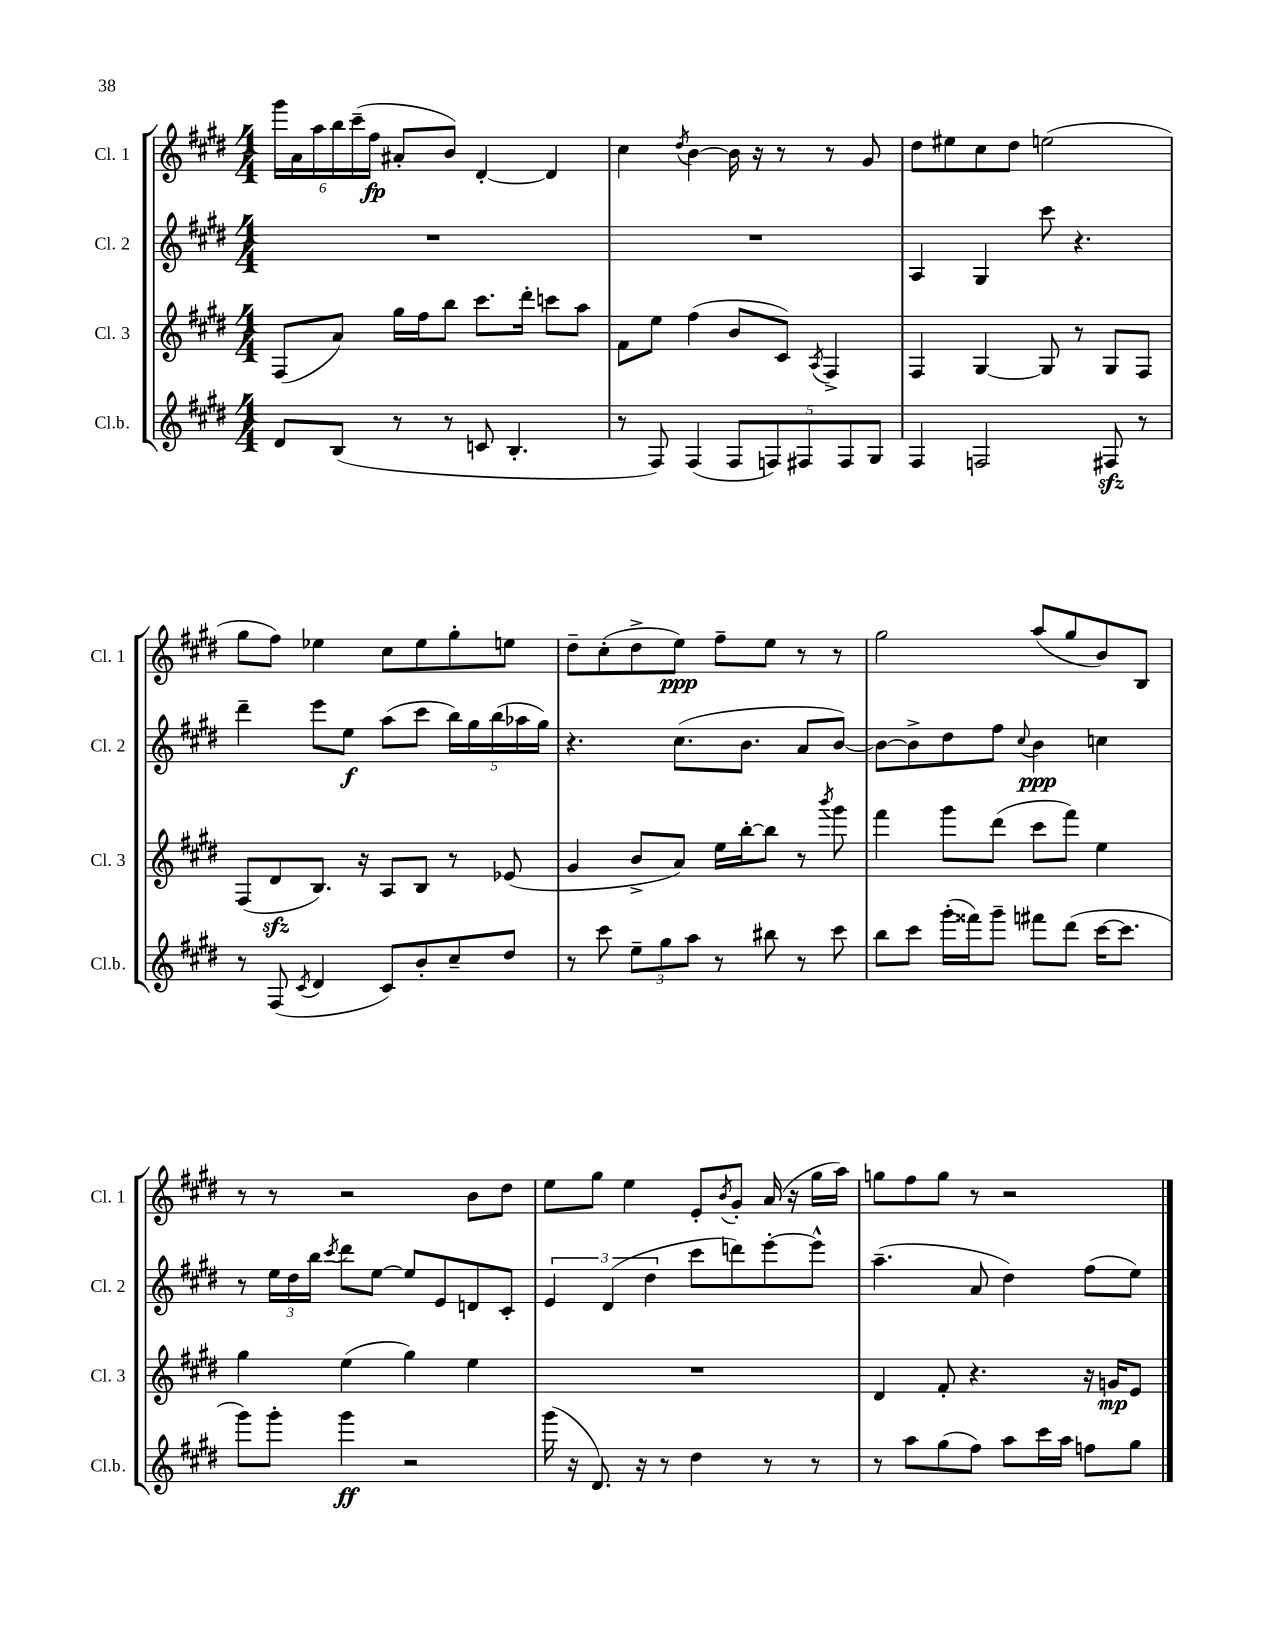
<<
\new StaffGroup <<
\new Staff = "s0" \with { instrumentName = "Cl. 1" shortInstrumentName = "Cl. 1" } {
    \clef treble \key e \major \numericTimeSignature \time 4/4
    \tuplet 6/4 { gis'''16 a'16 a''16 b''16 cis'''16--( fis''16\fp } ais'8-. b'8) dis'4~-. dis'4 |
    cis''4 \acciaccatura { dis''8 } b'4~ b'16 r16 r8 r8 gis'8 |
    dis''8 eis''8 cis''8 dis''8 e''2( |
    gis''8 fis''8) ees''4 cis''8 ees''8 gis''8-. e''8 |
    dis''8-- cis''8-.( dis''8-> e''8\ppp) fis''8-- e''8 r8 r8 |
    gis''2 a''8( gis''8 b'8) b8 |
    r8 r8 r2 b'8 dis''8 |
    e''8 gis''8 e''4 e'8-. \acciaccatura { b'8 } gis'8-. a'16( r16 gis''16 a''16) |
    g''8 fis''8 g''8 r8 r2 \bar "|." |
}
\new Staff = "s1" \with { instrumentName = "Cl. 2" shortInstrumentName = "Cl. 2" } {
    \clef treble \key e \major \numericTimeSignature \time 4/4
    R1 |
    R1 |
    a4 gis4 cis'''8 r4. |
    dis'''4-- e'''8 e''8\f a''8( cis'''8 \tuplet 5/4 { b''16) gis''16 b''16( aes''16 gis''16) } |
    r4. cis''8.( b'8. a'8 b'8~) |
    b'8~ b'8-> dis''8 fis''8 \appoggiatura { cis''8 } b'4\ppp c''4 |
    r8 \tuplet 3/2 { e''16 dis''16 b''16 } \acciaccatura { cis'''8 } dis'''8 e''8~ e''8 e'8 d'8 cis'8-. |
    \tuplet 3/2 { e'4 dis'4( dis''4 } cis'''8 d'''8) e'''8~-. e'''8-^ |
    a''4.--( a'8 dis''4) fis''8( e''8) \bar "|." |
}
\new Staff = "s2" \with { instrumentName = "Cl. 3" shortInstrumentName = "Cl. 3" } {
    \clef treble \key e \major \numericTimeSignature \time 4/4
    fis8( a'8) gis''16 fis''16 b''8 cis'''8. dis'''16-. c'''8 a''8 |
    fis'8 e''8 fis''4( b'8 cis'8) \acciaccatura { a8 } fis4-> |
    fis4 gis4~ gis8 r8 gis8 fis8 |
    fis8( dis'8\sfz b8.) r16 a8 b8 r8 ees'8( |
    gis'4 b'8-> a'8) e''16 b''16~-. b''8 r8 \acciaccatura { b'''8 } gis'''8 |
    fis'''4 gis'''8 dis'''8( cis'''8 fis'''8) e''4 |
    gis''4 e''4( gis''4) e''4 |
    R1 |
    dis'4 fis'8-. r4. r16 g'16\mp e'8 \bar "|." |
}
\new Staff = "s3" \with { instrumentName = "Cl.b." shortInstrumentName = "Cl.b." } {
    \clef treble \key e \major \numericTimeSignature \time 4/4
    dis'8 b8( r8 r8 c'8 b4.-. |
    r8 fis8) fis4( \tuplet 5/4 { fis8 f8) fis8 fis8 gis8 } |
    fis4 f2 fis8\sfz r8 |
    r8 fis8( \acciaccatura { cis'8 } dis'4 cis'8) b'8-. cis''8-- dis''8 |
    r8 cis'''8 \tuplet 3/2 { e''8-- gis''8 a''8 } r8 bis''8 r8 cis'''8 |
    b''8 cis'''8 gis'''16-.( fisis'''16) gis'''8-- fis'''8 dis'''8( cis'''16~ cis'''8. |
    gis'''8) gis'''8-. gis'''4\ff r2 |
    gis'''16( r16 dis'8.) r16 r8 dis''4 r8 r8 |
    r8 a''8 gis''8( fis''8) a''8 cis'''16 a''16 f''8 gis''8 \bar "|." |
}
>>
>>
\layout { \context { \Score \remove "Bar_number_engraver" } }
